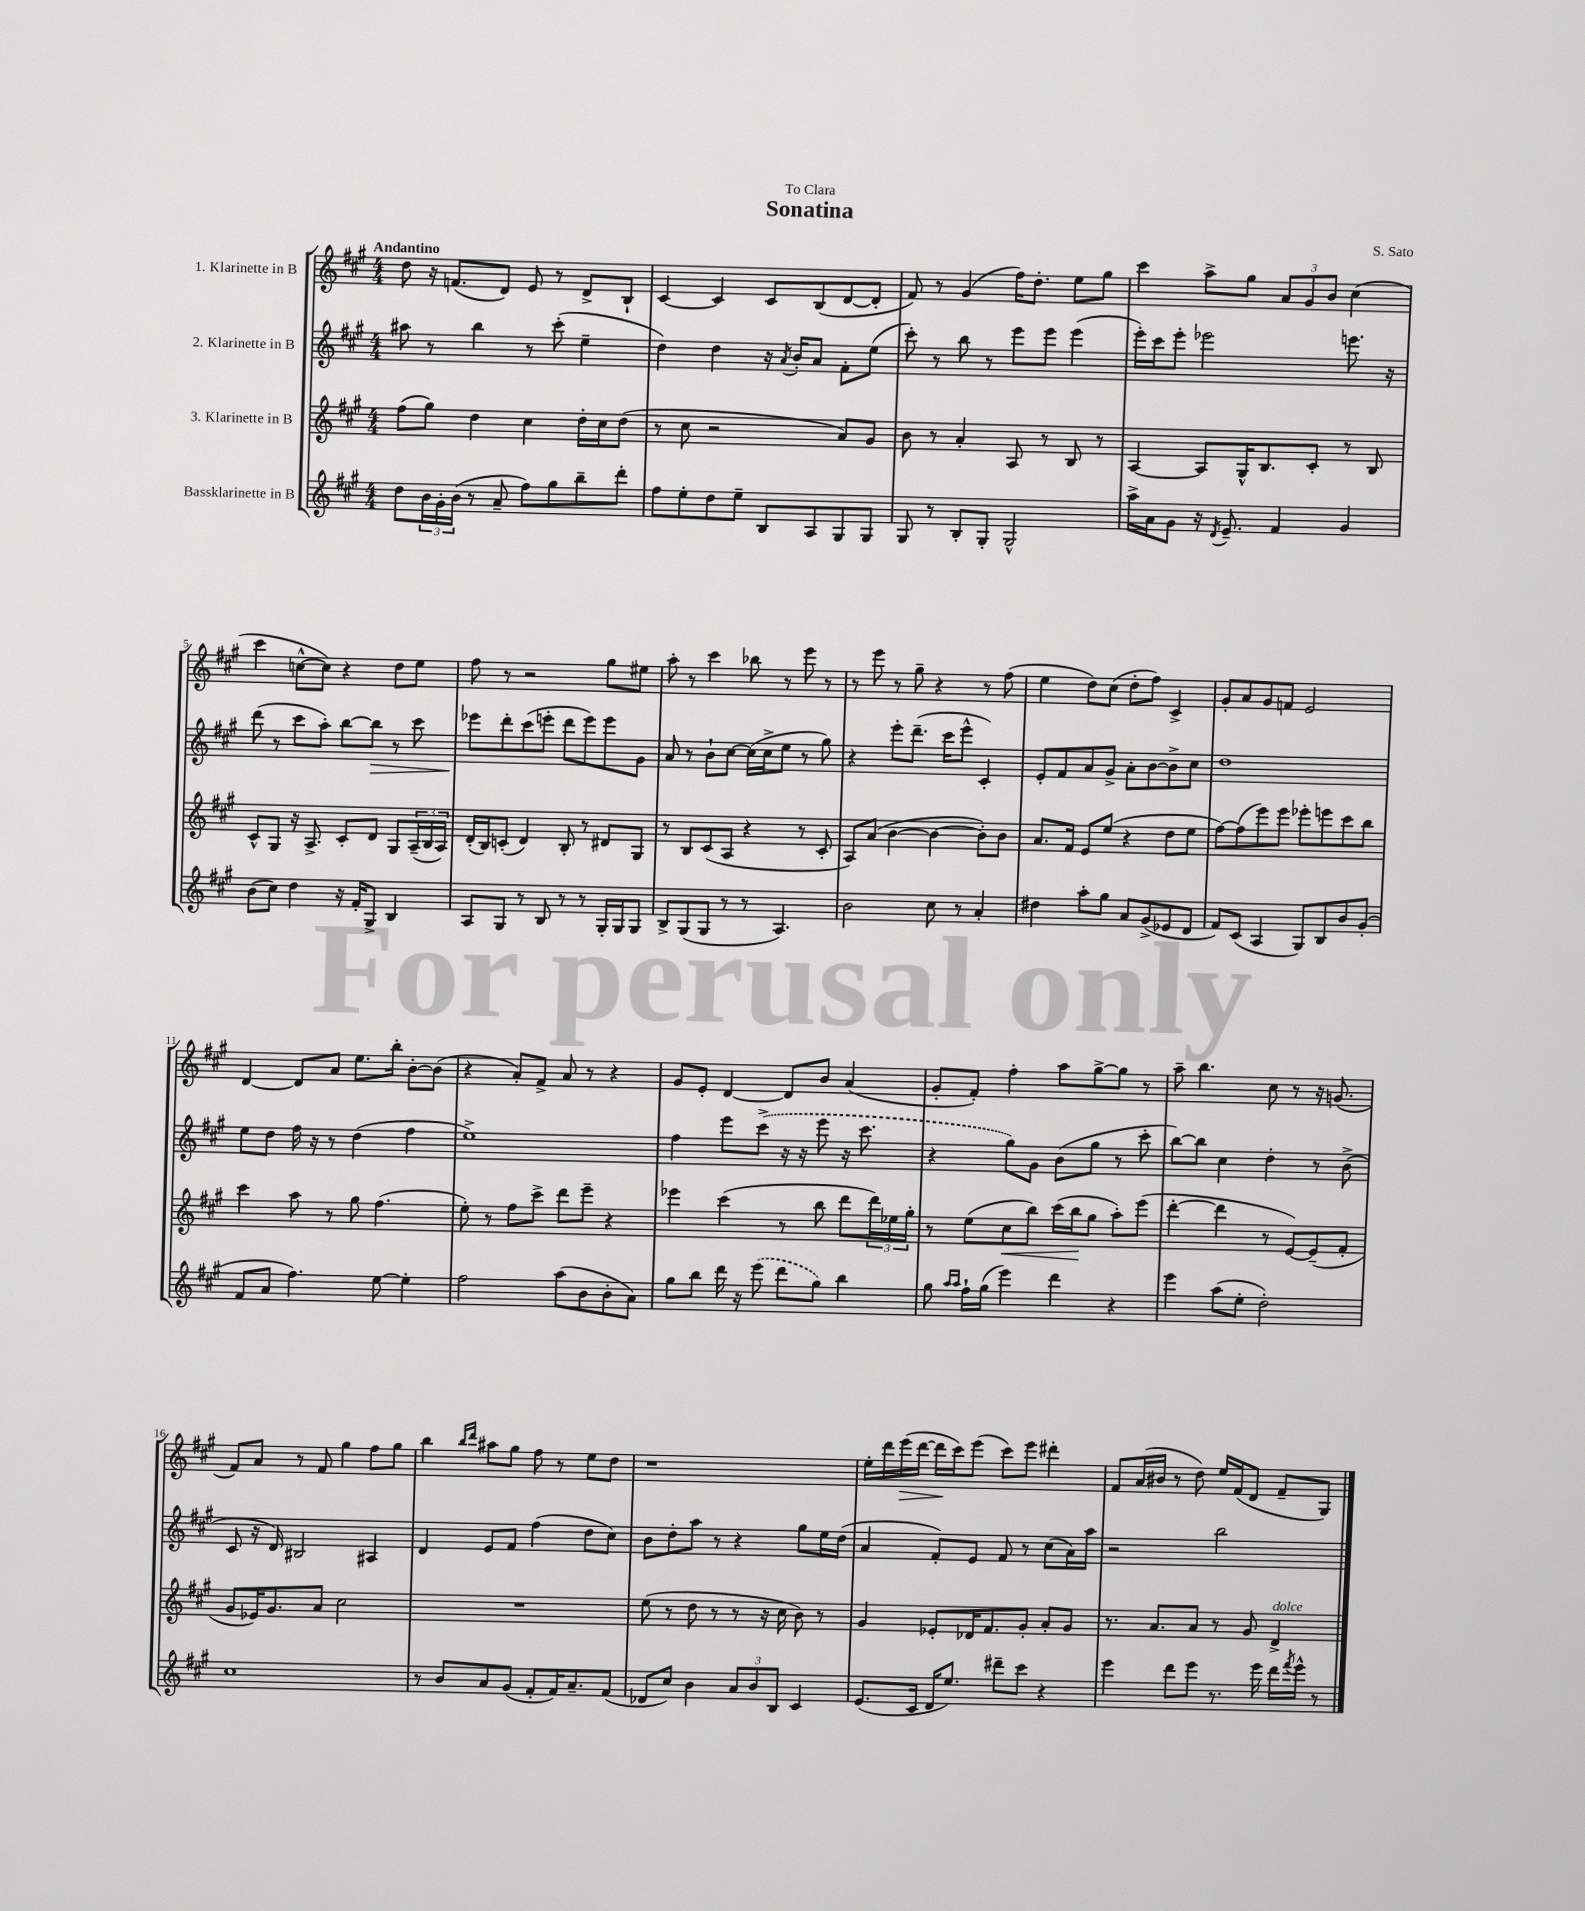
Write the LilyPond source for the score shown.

\header { title = "Sonatina" composer = "S. Sato" dedication = "To Clara" }
<<
\new StaffGroup <<
\new Staff = "s0" \with { instrumentName = "1. Klarinette in B" } {
    \clef treble \key a \major \numericTimeSignature \time 4/4 \tempo "Andantino"
    d''8 r16 f'8.( d'8) e'8 r8 d'8-> b8-! |
    cis'4~ cis'4 cis'8 b8( d'8~ d'8-. |
    fis'8) r8 gis'4( fis''16) d''8.-. e''8 gis''8 |
    cis'''4 a''8-> gis''8 \tuplet 3/2 { a'8 gis'8 b'8 } cis''4( |
    cis'''4 c''8~-^ c''8) r4 d''8 e''8 |
    fis''8 r8 r2 gis''8 eis''8 |
    a''8-. r8 cis'''4 bes''8 r8 e'''8 r8 |
    r8 e'''8 r8 gis''8-- r4 r8 fis''8( |
    e''4 d''8) cis''8( d''8-. fis''8) cis'4-> |
    gis'8-. a'8 gis'8 f'8 e'2 |
    d'4~ d'8 a'8 e''8. b''16-. b'8~-. b'8( |
    r4 a'8-.) fis'8-> a'8 r8 r4 |
    gis'8 e'8-. d'4~ d'8 b'8 a'4( |
    gis'8-. fis'8-.) fis''4-. a''8 gis''8~-> gis''8 r8 |
    a''8-- b''4. cis''8 r8 r16 g'8.( |
    fis'8) a'8 r8 fis'8 gis''4 fis''8 gis''8 |
    b''4 \grace { b''16 d'''16 } ais''8 gis''8 fis''8 r8 e''8 d''8 |
    r1 |
    e''16-. d'''16 e'''16\>( d'''16~ d'''16\! cis'''16) e'''8( cis'''8) e'''8 dis'''4-. |
    fis'8 a'16( bis'16 r8 d''8) e''16 fis'16( d'8 fis'8-- gis8) \bar "|." |
}
\new Staff = "s1" \with { instrumentName = "2. Klarinette in B" } {
    \clef treble \key a \major \numericTimeSignature \time 4/4
    ais''8 r8 b''4 r8 cis'''8-.( e''4-- |
    d''4) d''4 r16 \acciaccatura { a'8 } b'16-. a'8 fis'8-. e''8( |
    cis'''8-.) r8 b''8 r8 e'''8 e'''8 e'''4( |
    e'''16-.) cis'''16 e'''8-. ees'''2 e'''8. r16 |
    d'''8( r8 cis'''8 a''8-.) b''8~ b''8\> r8 cis'''8 |
    ees'''8\! d'''8-. cis'''8( e'''8-. d'''8 e'''8) e'''8 gis'8 |
    a'8 r8 b'8-! cis''8~ cis''16( cis''16-> e''8 r8 gis''8) |
    r4 e'''8-. d'''8.--( cis'''16 e'''8-^ cis'4-.) |
    e'8-. fis'8 a'8 gis'8-> a'8-. b'8~ b'8-> cis''8 |
    d''1 |
    e''8 d''8 fis''16 r16 r8 d''4( fis''4 |
    e''1->) |
    fis''4 e'''8 \once \slurDashed cis'''8->( r16 r16 e'''8 r16 cis'''8. |
    r4 gis''8) gis'8 b'8( gis''8 r8 cis'''8-. |
    b''8~) b''8 cis''4 d''4-. r8 b'8->( |
    cis'8 r16 d'16) bis2 ais4 |
    d'4 e'8 fis'8 fis''4( d''8 cis''8) |
    b'8 d''8-. a''8 r8 r4 gis''8 e''16 d''16( |
    a'4 fis'8-.) e'8 fis'8 r8 cis''8( a'16) a''16 |
    r2 b''2 \bar "|." |
}
\new Staff = "s2" \with { instrumentName = "3. Klarinette in B" } {
    \clef treble \key a \major \numericTimeSignature \time 4/4
    fis''8( gis''8) d''4 cis''4 d''16-. cis''16 d''8( |
    r8 cis''8 r2 a'8) gis'8 |
    b'8 r8 a'4-. a8 r8 b8 r8 |
    a4~ a8 gis16-^ b8. cis'8-. r8 b8 |
    cis'8-^ gis8 r16 a8.-> cis'8-. d'8 gis8 \tuplet 3/2 { a16--( b16 a16) } |
    d'16-.( b16) c'8-.( d'4) b8-. r8 dis'8 gis8 |
    r8 b8 cis'8( a8 r4 r8 cis'8-. |
    a8) a'8( b'4~ b'4~ b'8-.) b'8 |
    a'8. fis'16 e'8 e''8( r4 d''8 e''8 |
    fis''8~) fis''8( e'''8) e'''8 ees'''8-. e'''8 cis'''8 b''8 |
    cis'''4 a''8 r8 gis''8 fis''4.( |
    e''8-.) r8 fis''8 cis'''8-> d'''8 e'''8-- r4 |
    ees'''4 cis'''4( r8 b''8 d'''8 \tuplet 3/2 { d'''16) ees''16 gis''16-. } |
    r8 e''8( cis''8\< b''8) cis'''16( b''16\! gis''8 a''8-.) e'''8( |
    d'''4~-. d'''4 r8 e'8~) e'8--( fis'8-. |
    gis'8 ees'16) gis'8. a'8 cis''2 |
    R1 |
    e''8( r8 d''8 r8 r8 r16 cis''16 b'8) r8 |
    gis'4 ees'8-. des'16 fis'8. gis'8-. a'8-. gis'8 |
    r8. a'8. a'8 r8 gis'8 d'4->^\markup { \italic "dolce" } \bar "|." |
}
\new Staff = "s3" \with { instrumentName = "Bassklarinette in B" } {
    \clef treble \key a \major \numericTimeSignature \time 4/4
    d''8 \tuplet 3/2 { b'16 gis'16-. b'16( } r8 a'8-- fis''8) gis''8 b''8-- d'''8-. |
    fis''8 e''8-. d''8 e''8-- b8 a8 gis8 gis8 |
    gis8 r8 b8-. gis8-. gis2-^ |
    a''16-> a'16 gis'8 r16 \acciaccatura { d'8 } e'8.-- fis'4 gis'4 |
    b'8( cis''8) d''4 r16 fis'16-. gis8-> b4 |
    a8 gis8 r8 b8 r8 r8 gis16-. gis16 gis8 |
    b8-> gis8( gis8 r8 r8 a4.) |
    b'2 cis''8 r8 a'4-. |
    dis''4 a''8-. gis''8 a'8 gis'8->( ees'8 d'8 |
    fis'8) cis'8( a4 gis8) b8 b'8 gis'8-.( |
    fis'8 a'8 fis''4.) e''8~ e''4-. |
    fis''2 a''8( b'8 b'8-. a'8) |
    gis''8 b''8 d'''16 r16 \once \slurDashed e'''8( d'''8 gis''8) b''4 |
    gis''8 \grace { a''16 a''16 } fis''16-! gis''16( e'''4) d'''4 r4 |
    e'''4 a''8( e''8-. d''2-.) |
    cis''1 |
    r8 b'8 a'8 gis'8( fis'8-. fis'16) a'8.-- fis'8( |
    des'8 cis''8) b'4 \tuplet 3/2 { a'8 b'8 b8 } cis'4 |
    e'8.( cis'16 d'16 e''8.) dis'''8-- cis'''8 r4 |
    e'''4 d'''8 e'''8 r8. e'''16 d'''16 \acciaccatura { fis'''8 } e'''16-^ r8 \bar "|." |
}
>>
>>
